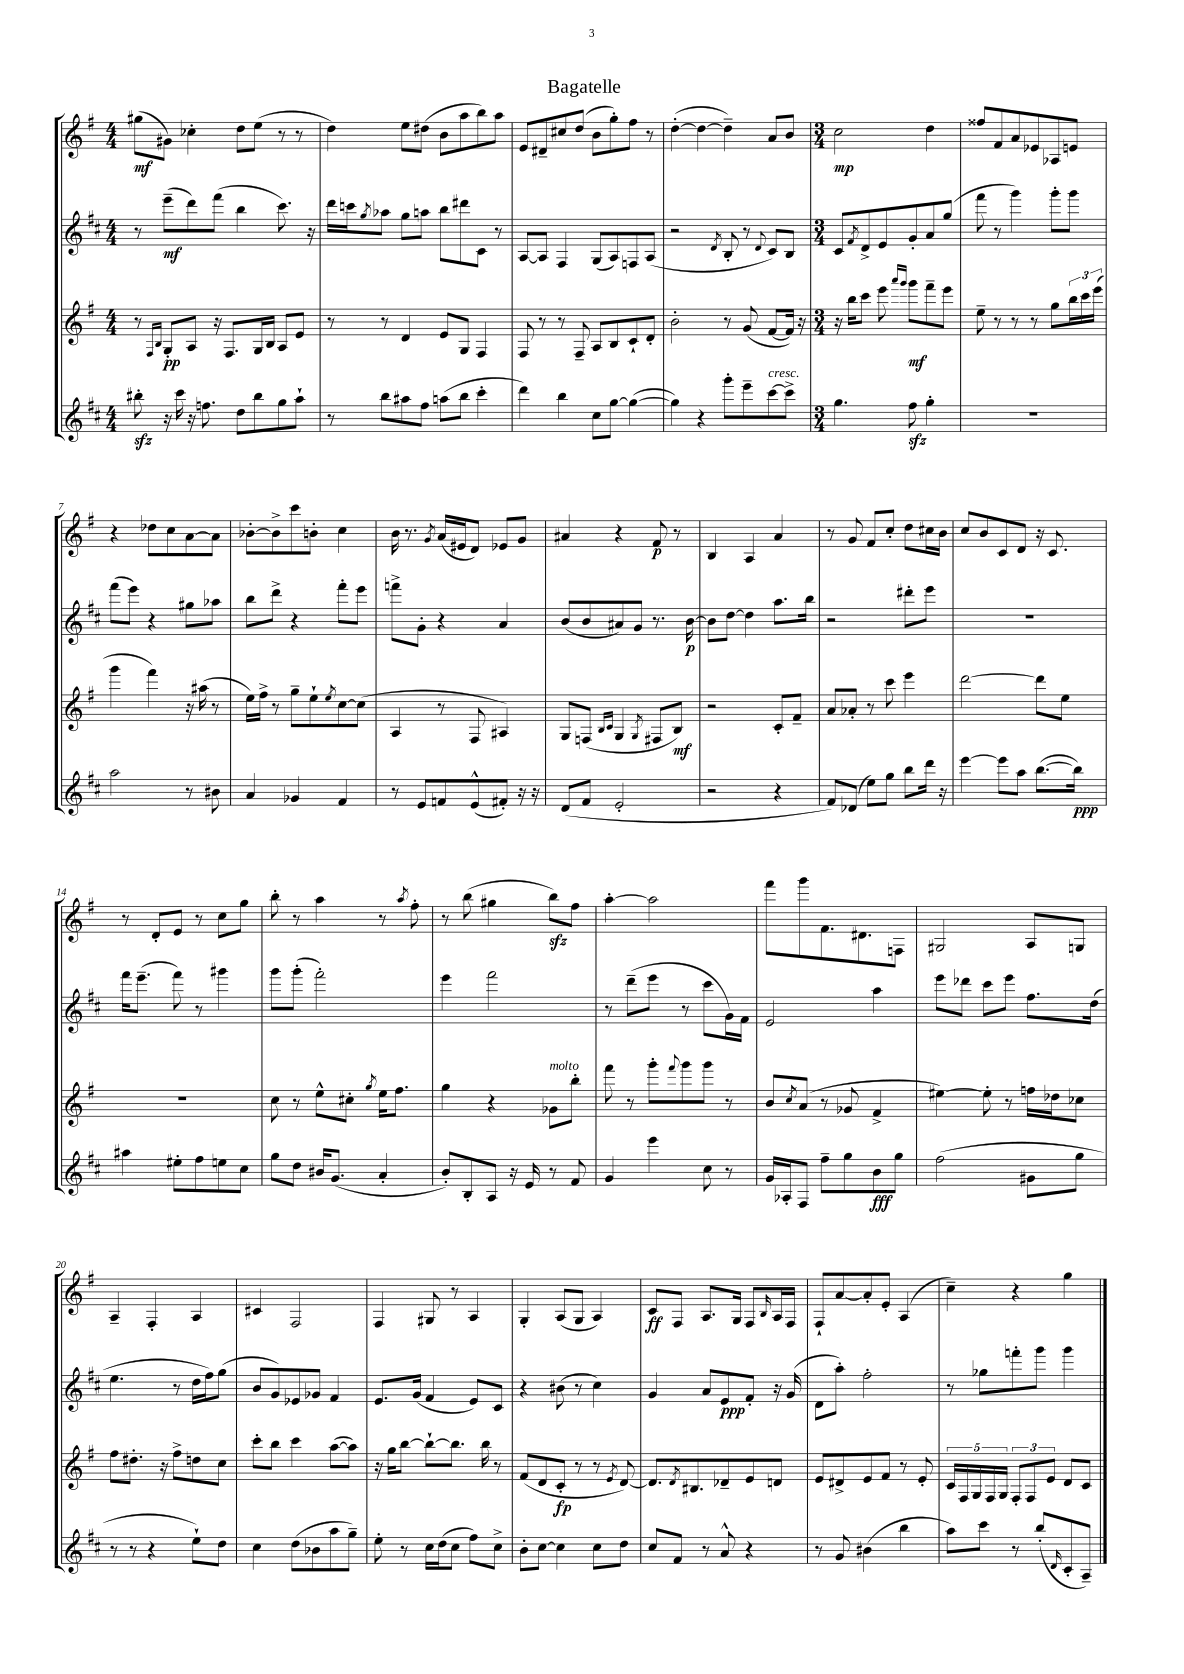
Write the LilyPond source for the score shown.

\header { title = "Bagatelle" }
<<
\new StaffGroup <<
\new Staff = "s0" {
    \clef treble \key g \major \numericTimeSignature \time 4/4
    gis''8\mf( gis'8) ces''4-. d''8 e''8( r8 r8 |
    d''4) e''8 dis''8( b'8 a''8 b''8) a''8 |
    e'8 dis'8-- cis''8 d''8( b'8 g''8-.) fis''8 r8 |
    d''4~-.( d''4~ d''4--) a'8 b'8 |
    \numericTimeSignature \time 3/4 c''2\mp d''4 |
    fisis''8 fis'8 a'8 ees'8 aes8 e'8 |
    r4 des''8 c''8 a'8~ a'8 |
    bes'8~-. bes'8-> c'''8 b'8-. c''4 |
    b'16 r8. \acciaccatura { g'8 } a'16( eis'16 d'8) ees'8 g'8 |
    ais'4 r4 fis'8\p r8 |
    b4 a4 a'4 |
    r8 g'8 fis'8 c''8-. d''8 cis''16 b'16 |
    c''8 b'8 c'8 d'8 r16 c'8. |
    r8 d'8-. e'8 r8 c''8 g''8 |
    b''8-. r8 a''4 r8 \acciaccatura { a''8 } fis''8-. |
    r8 b''8( gis''4 b''8\sfz) fis''8 |
    a''4~-. a''2 |
    fis'''8 g'''8 fis'8. dis'8. f8 |
    gis2 a8 g8 |
    a4-- fis4-. a4 |
    cis'4 fis2 |
    fis4 gis8 r8 a4 |
    g4-. a8( g8 a4) |
    c'8\ff fis8 a8. g16 fis8 \grace { b16 } a16 fis16 |
    fis8-! a'8~ a'8-. e'8-. a4( |
    c''4--) r4 g''4 \bar "|." |
}
\new Staff = "s1" {
    \clef treble \key d \major \numericTimeSignature \time 4/4
    r8 e'''8--\mf( d'''8) fis'''8( b''4 cis'''8.) r16 |
    d'''16 c'''16 \acciaccatura { g''8 } aes''8 g''8 a''8 b''8 dis'''8 cis'8 r8 |
    a8~ a8 fis4 g8( a8) f8 a8( |
    r2 \acciaccatura { d'8 } b8-. r8 \appoggiatura { d'8 } cis'8) b8 |
    \numericTimeSignature \time 3/4 cis'8 \acciaccatura { fis'8 } d'8-> e'8 g'8-. a'8 g''8( |
    fis'''8 r8 g'''4) g'''8-. g'''8 |
    fis'''8( e'''8) r4 gis''8 aes''8 |
    b''8 d'''8-> r4 fis'''8-. e'''8 |
    f'''8-> g'8-. r4 a'4 |
    b'8( b'8 ais'8) g'8 r8. b'16~\p |
    b'8 d''8~ d''4 a''8. b''16 |
    r2 dis'''8-. e'''8 |
    R2. |
    fis'''16 e'''8.--( fis'''8) r8 gis'''4 |
    g'''8 g'''8-.( fis'''2-.) |
    e'''4 fis'''2 |
    r8 d'''8--( e'''8 r8 cis'''8 g'16) fis'16 |
    e'2 a''4 |
    e'''8 des'''8 cis'''8 e'''8 fis''8. d''16( |
    e''4. r8 d''16 fis''16) g''8( |
    b'8 g'8) ees'8 ges'8 fis'4 |
    e'8. g'16( fis'4 e'8) cis'8 |
    r4 bis'8( r8 cis''4) |
    g'4 a'8 e'8\ppp fis'8-. r16 g'16( |
    d'8 a''8-.) fis''2-. |
    r8 ges''8 f'''8-. g'''8 g'''4 \bar "|." |
}
\new Staff = "s2" {
    \clef treble \key g \major \numericTimeSignature \time 4/4
    r8 \grace { fis16 b16 } g8-.\pp a8 r16 fis8. g16 b16 a8 e'8 |
    r8 r8 d'4 e'8 g8 fis4 |
    fis8 r8 r8 fis8-- a8 b8 c'8-! d'8-. |
    b'2-. r8 g'8( fis'8~ fis'16) r16 |
    \numericTimeSignature \time 3/4 r16 b''16 c'''8 e'''8 \grace { a'''16 g'''16 } g'''8\mf fis'''8-- e'''8 |
    e''8-- r8 r8 r8 g''8 \tuplet 3/2 { b''16 c'''16 e'''16( } |
    g'''4 fis'''4) r16 ais''16( r8 |
    e''16) fis''16-> r8 g''8-- e''8-! \acciaccatura { e''8 } c''8~ c''8( |
    a4 r8 fis8 ais4) |
    g8 f8( \grace { b16 c'16 } g4 \acciaccatura { g8 } fis8 b8\mf) |
    r2 c'8-. fis'8-- |
    a'8 aes'8-. r8 c'''8 e'''4 |
    d'''2~ d'''8 e''8 |
    R2. |
    c''8 r8 e''8-^ cis''8-. \acciaccatura { g''8 } e''16 fis''8. |
    g''4 r4 ges'8^\markup { \italic "molto" } b''8-. |
    fis'''8 r8 g'''8-. \appoggiatura { fis'''8 } g'''8 g'''8 r8 |
    b'8 \acciaccatura { c''8 } a'8( r8 ges'8 fis'4-> |
    eis''4~) eis''8-. r8 f''16 des''16 ces''8 |
    fis''8 dis''8.-. r16 fis''8-> d''8 c''8 |
    c'''8-. b''8 c'''4 a''8~( a''8) |
    r16 g''16 b''8~ b''8~-! b''8. b''16 r8 |
    fis'8( d'8 c'8-.\fp r8 r8 \acciaccatura { e'8 } d'8~) |
    d'8. \acciaccatura { d'8 } bis8. des'8-- e'8 d'8 |
    e'8 dis'8-> e'8 fis'8 r8 e'8-. |
    \tuplet 5/4 { c'16 fis16 g16 fis16 g16 } \tuplet 3/2 { fis8-. fis8 e'8 } d'8 c'8 \bar "|." |
}
\new Staff = "s3" {
    \clef treble \key d \major \numericTimeSignature \time 4/4
    bis''8-.\sfz r16 cis'''16 r16 f''8. d''8 bis''8 g''8 a''8-! |
    r8 b''8 ais''8 fis''8 a''8( b''8 cis'''4-. |
    d'''4) b''4 cis''8 g''8~ g''4~( |
    g''4) r4 g'''8-. e'''8-- cis'''8~^\markup { \italic "cresc." } cis'''8-> |
    \numericTimeSignature \time 3/4 g''4. fis''8\sfz g''4-. |
    R2. |
    a''2 r8 bis'8 |
    a'4 ges'4 fis'4 |
    r8 e'8 f'8 e'8-^( fis'8-.) r16 r16 |
    d'8( fis'8 e'2-. |
    r2 r4 |
    fis'8) des'8( e''8) g''8 b''8 d'''16 r16 |
    e'''4~ e'''8 a''8 b''8.~( b''16\ppp) |
    ais''4 eis''8-. fis''8 e''8 cis''8 |
    g''8 d''8 bis'16 g'8.( a'4-. |
    b'8-.) b8-. a8 r16 e'16 r8 fis'8 |
    g'4 e'''4 cis''8 r8 |
    g'16 aes16-. fis8 fis''8-- g''8 b'8\fff g''8 |
    fis''2( gis'8 g''8 |
    r8 r8 r4 e''8-!) d''8 |
    cis''4 d''8( bes'8 a''8 g''8--) |
    e''8-. r8 cis''16 d''16( cis''8 fis''8) cis''8-> |
    b'8-. cis''8~ cis''4 cis''8 d''8 |
    cis''8 fis'8 r8 a'8-^ r4 |
    r8 g'8 bis'4( b''4 |
    a''8) cis'''8 r8 b''8-.( \grace { d'16 } cis'8-. a8--) \bar "|." |
}
>>
>>
